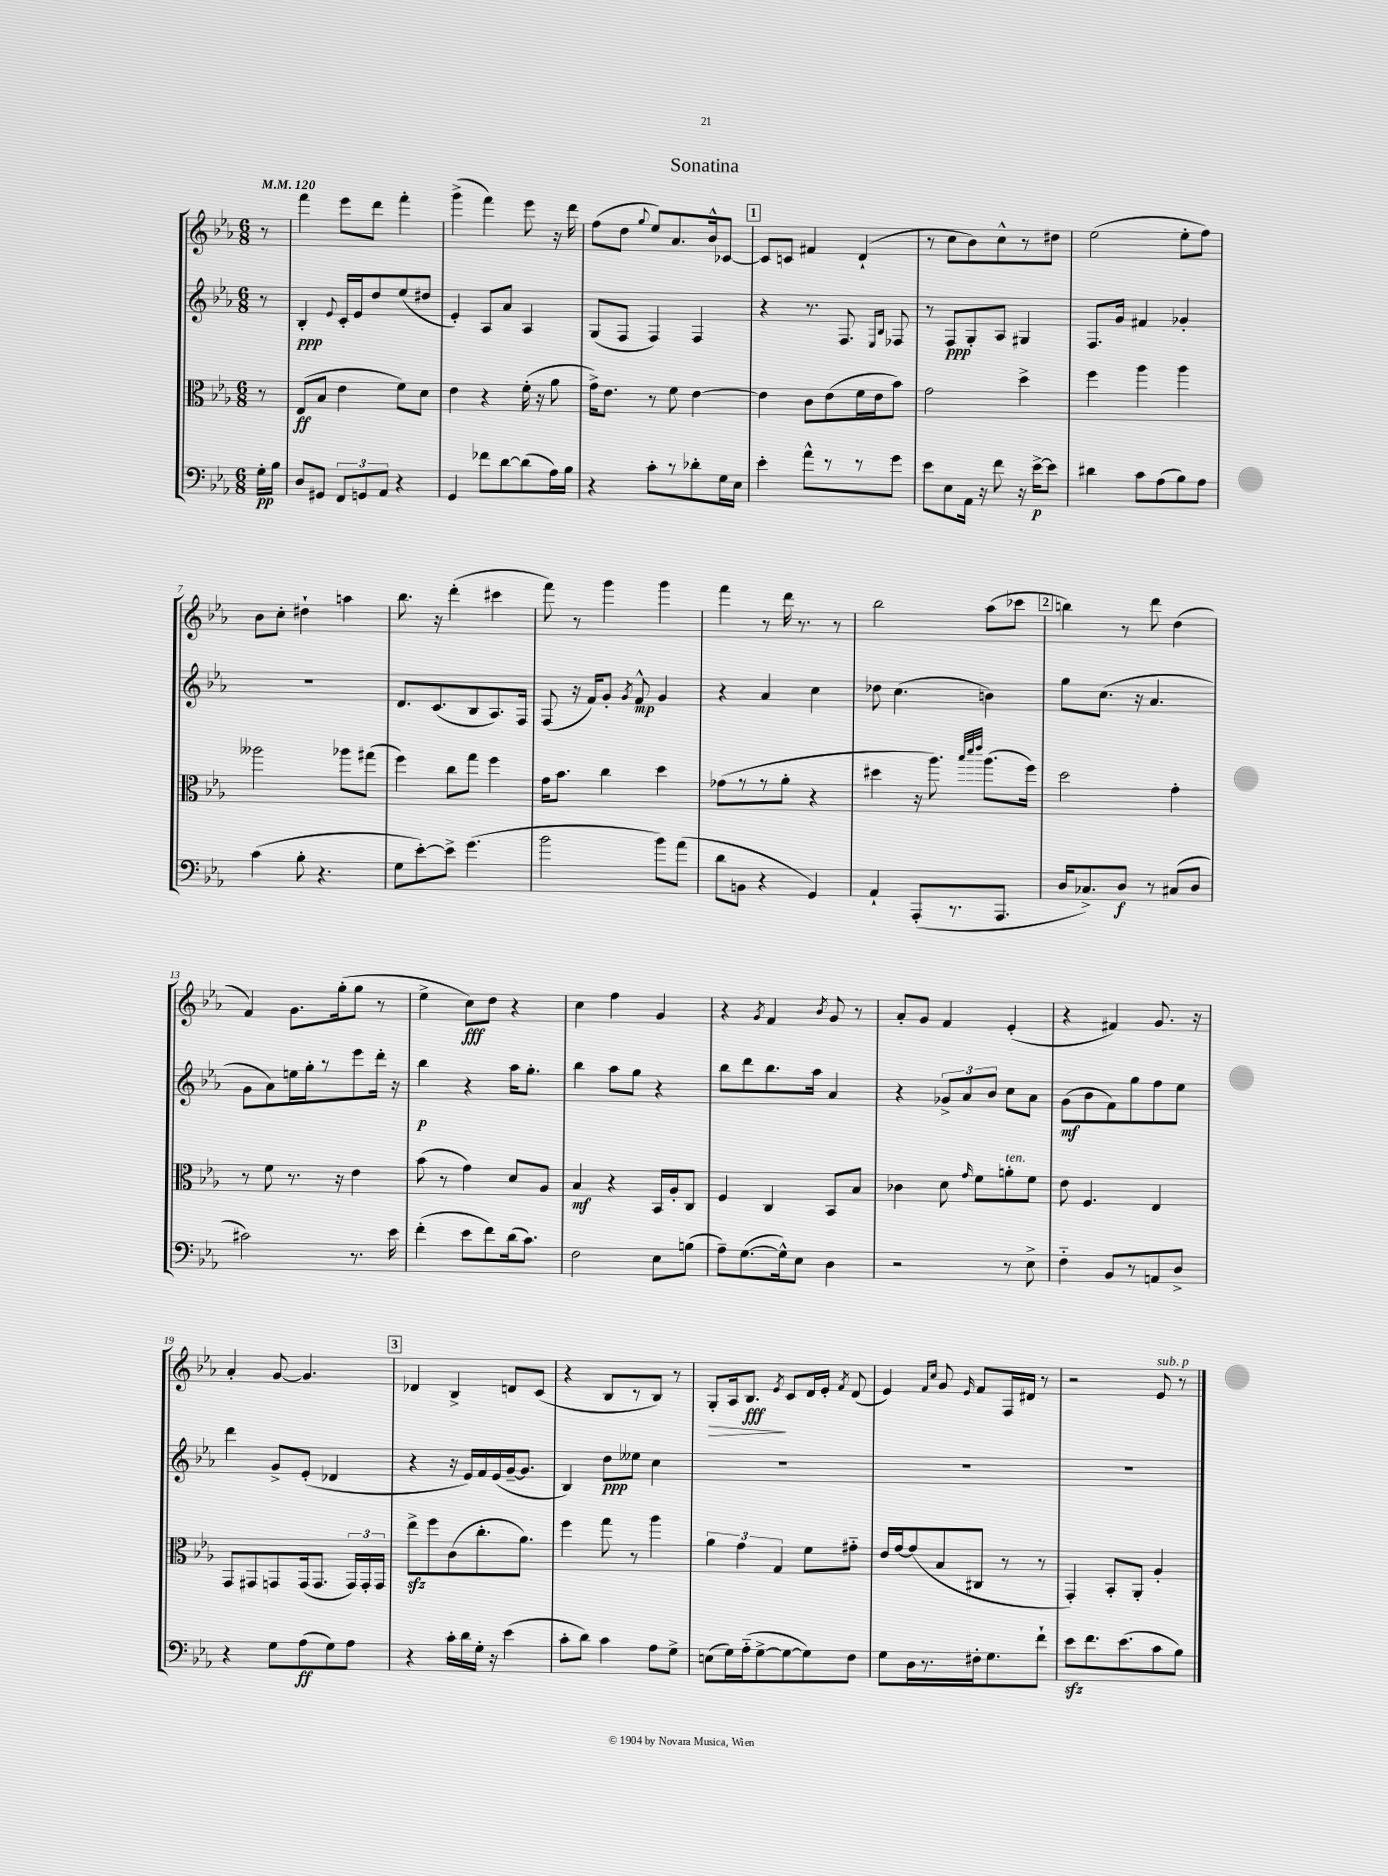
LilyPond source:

\header { title = "Sonatina" }
<<
\new StaffGroup <<
\new Staff = "s0" {
    \clef treble \key ees \major \numericTimeSignature \time 6/8 \partial 8 \tempo 4 = 120
    \autoBeamOff r8 |
    f'''4 ees'''8[ d'''8] f'''4-. |
    g'''4->( f'''4) ees'''8 r16 d'''16 |
    f''8[( d''8] \appoggiatura { g''8 } ees''8[) aes'8. bes'16-^ ces'8]~ |
    \mark \markup { \box "1" } ces'8[ c'8] fis'4 d'4-!( |
    r8 c''8[ bes'8) c''8-^ r8 dis''8] |
    ees''2( ees''8[-. f''8]) |
    bes'8[ c''8]-. dis''4-! a''4 |
    bes''8. r16 d'''4-.( cis'''4 |
    f'''8) r8 g'''4 g'''4 |
    f'''4 r8 d'''16 r8. r8 |
    bes''2 aes''8[( ces'''8] |
    \mark \markup { \box "2" } b''4) r8 d'''8 d''4( |
    f'4) g'8.[ g''16-.( g''8] r8 |
    ees''4-> c''8[\fff) d''8] r4 |
    c''4 f''4 g'4 |
    r4 \acciaccatura { g'8 } f'4 \acciaccatura { bes'8 } g'8 r8 |
    aes'8[-. g'8] f'4 ees'4-.( |
    r4 fis'4) g'8. r16 |
    aes'4-. g'8~ g'4. |
    \mark \markup { \box "3" } des'4 bes4-> d'8[ c'8]( |
    r4 bes8[ r8 bes8]) r8 |
    g8[-.\> aes16 bes8.]\fff\! \acciaccatura { ees'8 } c'8[ d'16 ees'16]-. \acciaccatura { f'8 } d'8( |
    ees'4) \grace { f'16[ c''16] } g'8 \grace { ees'16 } f'8[ f16 dis'16] r8 |
    r2 ees'8^\markup { \italic "sub. p" } r8 \bar "|." |
}
\new Staff = "s1" {
    \clef treble \key ees \major \numericTimeSignature \time 6/8 \partial 8
    \autoBeamOff r8 |
    bes4-.\ppp \appoggiatura { ees'8 } c'16[-. ees'16 d''8 ees''8( dis''8] |
    ees'4-.) aes8[ aes'8] aes4 |
    g8[( f8] f4) f4 |
    \mark \markup { \box "1" } r4 r8. f8. \grace { ees16[ bes16] } fes8 |
    r8 f8[\ppp g8-. aes8] gis4 |
    f8.[ g'16] fis'4 ges'4-. |
    R2. |
    d'8.[ c'8.( bes8 aes8.) f16] |
    f8( r16 f'16[) g'8]-. \acciaccatura { g'8 } f'8-^\mp g'4 |
    r4 aes'4 c''4 |
    des''8 c''4.( b'4) |
    \mark \markup { \box "2" } g''8[ c''8.]( r16 aes'4. |
    g'8[ aes'8) e''16 g''16-. r8 ees'''8 d'''16]-. r16 |
    bes''4\p r4 aes''16[ g''8.]-. |
    bes''4 aes''8[ g''8] r4 |
    bes''8[ d'''8 bes''8. aes''16] aes'4 |
    r4 \tuplet 3/2 { ges'8[-> aes'8 bes'8] } c''8[ aes'8] |
    g'8[\mf( bes'8 f'8) g''8 f''8 ees''8] |
    d'''4 g'8[-> ees'8]-.( des'4 |
    \mark \markup { \box "3" } r4 r16 ees'16[) f'16 ees'16( g'16~-- g'8.] |
    bes4) d''8[\ppp eeses''8] c''4 |
    R2. |
    R2. |
    R2. \bar "|." |
}
\new Staff = "s2" {
    \clef alto \key ees \major \numericTimeSignature \time 6/8 \partial 8
    \autoBeamOff r8 |
    ees8[\ff( bes8] ees'4 f'8[) d'8] |
    ees'4 r4 f'16-.( r16 aes'8 |
    g'16[->) ees'8.] r8 f'8 ees'4~ |
    \mark \markup { \box "1" } ees'4 c'8[ ees'8( f'16 ees'16 bes'8]) |
    g'2 d''4-> |
    f''4 aes''4 aes''4 |
    aeses''2 aes''8[ gis''8]( |
    f''4) c''8[ g''8] f''4 |
    g'16[ bes'8.] c''4 d''4 |
    ges'8[( r8 r8 aes'8]-. r4 |
    dis''4 r16 aes''8.) \grace { bes''32[ d'''32 ees'''32] } aes''8.[( f''16]) |
    \mark \markup { \box "2" } d''2 g'4-. |
    r8 f'8 r8. r16 ees'4 |
    bes'8( r8 g'4) d'8[ aes8] |
    bes4\mf r4 bes,16[ aes16-. c8] |
    f4 c4 bes,8[ bes8] |
    ces'4 d'8 \grace { g'16 } f'8[ a'8-.^\markup { \italic "ten." } f'8] |
    ees'8 f4. ees4 |
    g,8[ gis,8 g,8 g,16( g,8.] \tuplet 3/2 { g,16[) g,16-. g,16] } |
    \mark \markup { \box "3" } ees''8[->\sfz f''8 c'8( c''8.-. aes'8.]) |
    f''4 g''8 r8 aes''4 |
    \tuplet 3/2 { aes'4 g'4 g4 } f'8[ gis'8]-_ |
    ees'16[ g'16~ g'8( bes8 cis8] r8 r8 |
    g,4-.) bes,8[-. aes,8]-. aes4-. \bar "|." |
}
\new Staff = "s3" {
    \clef bass \key ees \major \numericTimeSignature \time 6/8 \partial 8
    \autoBeamOff g16[-.\pp bes16] |
    d8[ gis,8] \tuplet 3/2 { f,8[ g,8 aes,8] } r4 |
    g,4 fes'8[ d'8~ d'8( aes16) bes16] |
    r4 c'8[-. r8 des'8-. g16 ees16] |
    \mark \markup { \box "1" } ees'4-. aes'8[-^ r8 r8 g'8] |
    ees'8[ ees8 aes,16] r16 f'8 r16 ees'16[~->\p ees'8] |
    dis'4 c'8[ aes8( bes8) aes8] |
    c'4( bes8-. r4. |
    g8[ ees'8~-.) ees'8]-> g'4.( |
    bes'2 bes'8[) aes'8]( |
    d'8[ b,8] r4 g,4) |
    aes,4-! aes,,8[-.( r8. aes,,8.] |
    \mark \markup { \box "2" } d16[ ces8.->) d8]\f r8 cis8[( d8] |
    cis'2) r8. ees'16 |
    f'4-.( ees'8[ f'8) d'16( c'8.]) |
    f2 ees8[ b8]( |
    aes8[--) g8.~( g16-^) ees8] d4 |
    r2 r8 ees8-> |
    f4-_ bes,8[ r8 a,8 d8]-> |
    r4 g8[ aes8\ff( g8) aes8] |
    \mark \markup { \box "3" } r4 c'16[-. d'16 g16]-. r16 ees'4( |
    c'8[-. d'8]) c'4 aes8[ g8]-> |
    e8[( g16) aes16-_( g8~-> g8~ g8) f8] |
    g8[ d16 r8. fis16-. g8. f'8]-! |
    ees'8[\sfz f'8. ees'8.( c'8 bes8]) \bar "|." |
}
>>
>>
